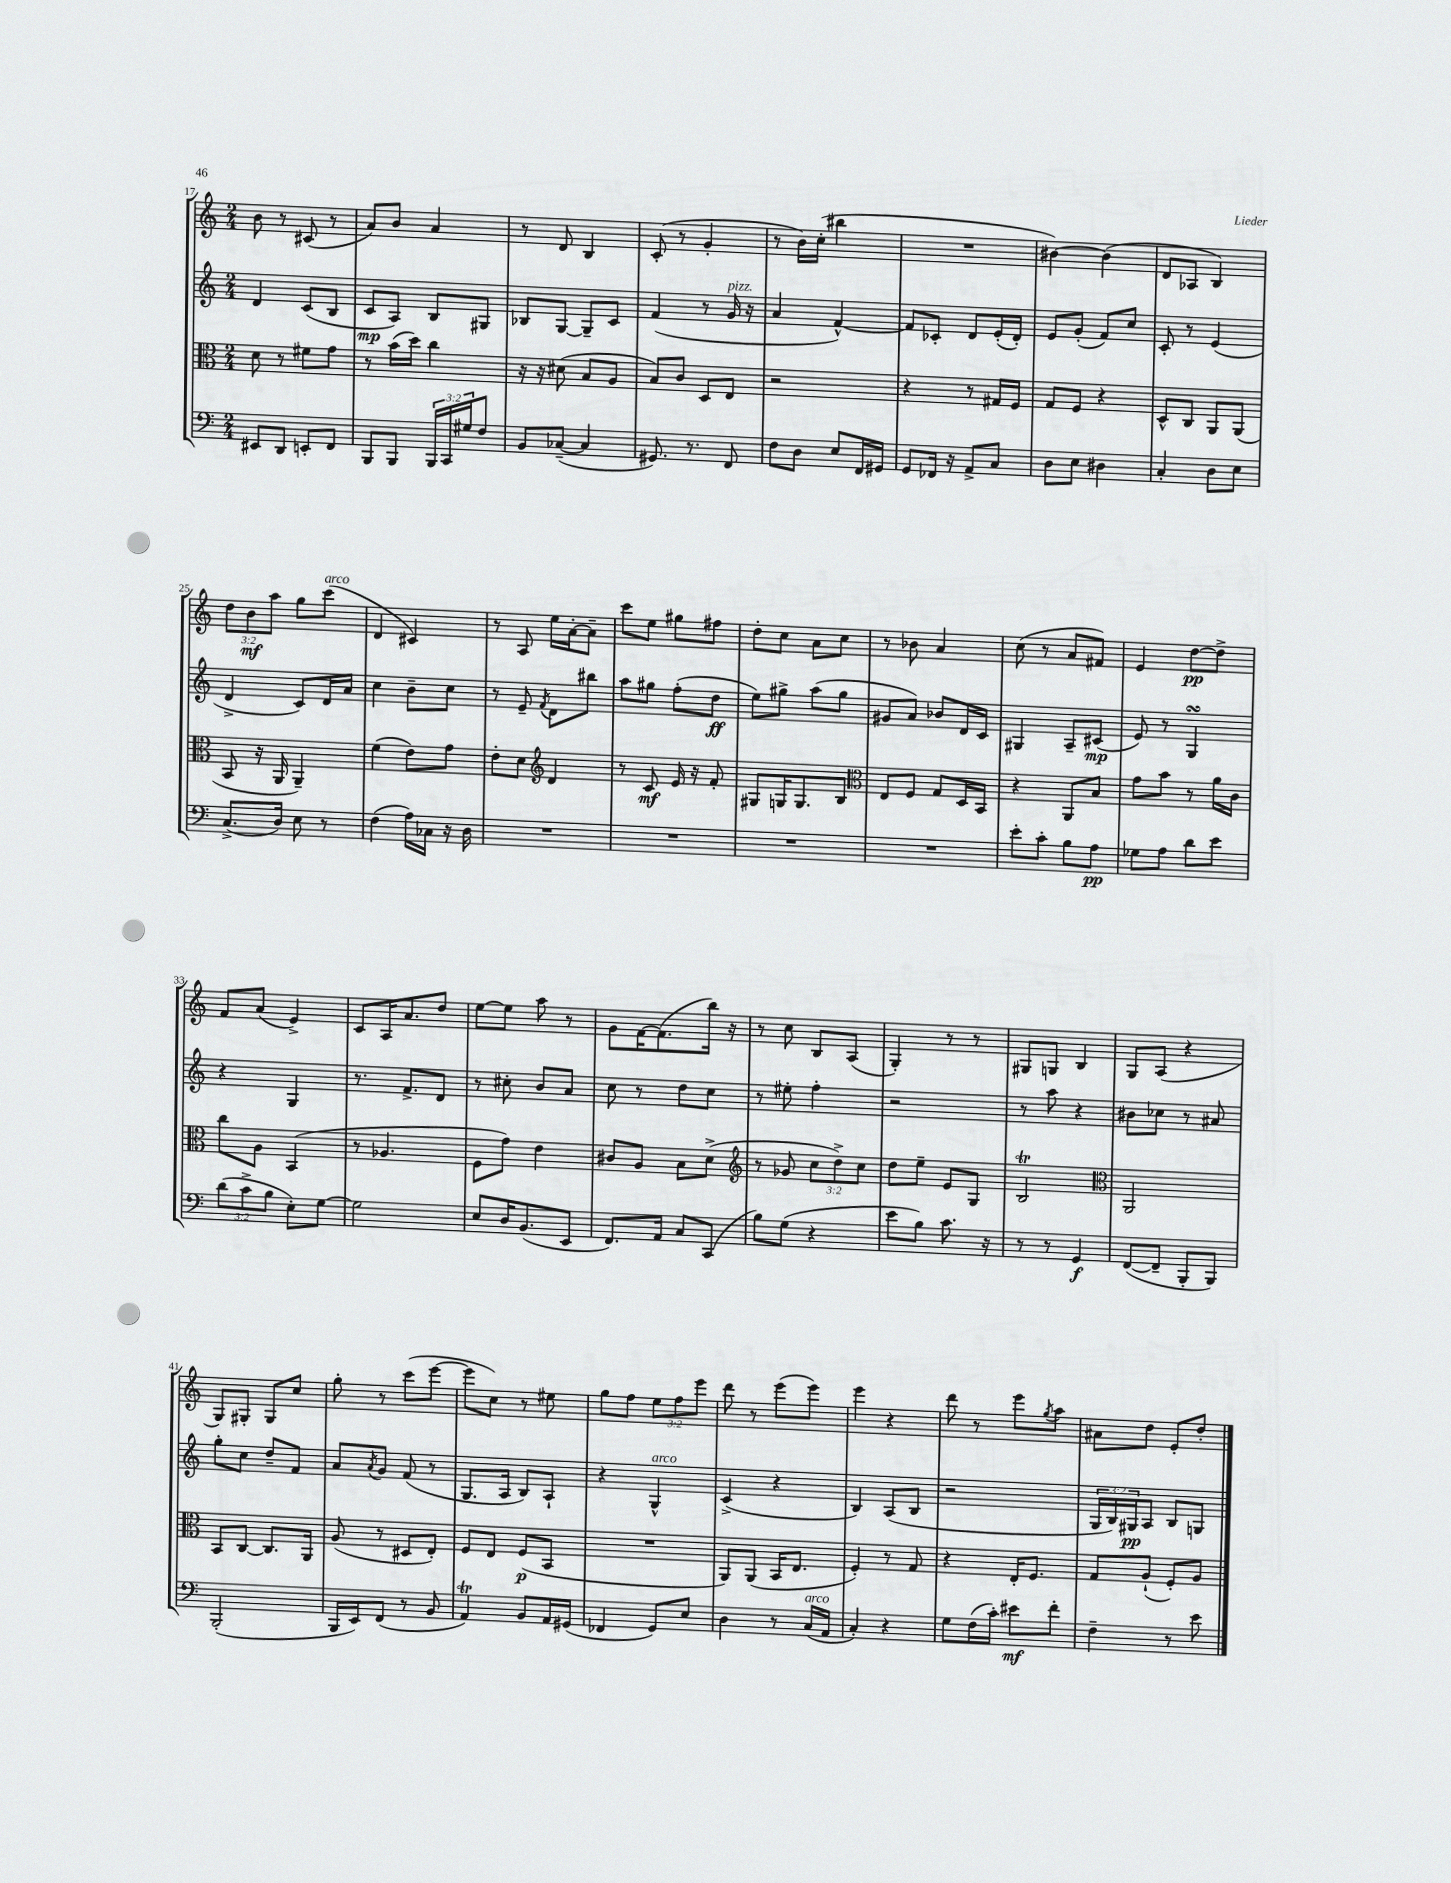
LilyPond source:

<<
\new StaffGroup <<
\new Staff = "s0" {
    \clef treble \key c \major \numericTimeSignature \time 2/4 \override Staff.TupletNumber.text = #tuplet-number::calc-fraction-text
    b'8 r8 cis'8( r8 |
    a'8) b'8 a'4 |
    r8 d'8 b4 |
    c'8-.( r8 g'4-. |
    r8 b'16) c''16-.( bis''4 |
    R2 |
    bis'4~) bis'4( |
    d'8 aes8 b4) |
    \tuplet 3/2 { d''8 b'8\mf a''8 } g''8 c'''8^\markup { \italic "arco" }( |
    d'4 cis'4) |
    r8 a8 e''16 a'16~-. a'8-- |
    c'''8 e''8 gis''8 fis''8 |
    d''8-. c''8 a'8 c''8 |
    r8 bes'8 a'4 |
    c''8( r8 a'8 fis'8) |
    e'4 d''8~\pp d''8-> |
    f'8 a'8( e'4->) |
    c'8 a16 a'8. d''8 |
    e''8~ e''8 a''8 r8 |
    g'8 f'16~ f'8.( b''16) r16 |
    r8 c''8 b8 a8( |
    g4-.) r8 r8 |
    gis8 g8 b4 |
    g8 a8( r4 |
    g8) gis8-. gis8 c''8 |
    g''8-. r8 c'''8( e'''8~ |
    e'''8 c''8) r8 eis''8 |
    g''8 f''8 \tuplet 3/2 { e''8 f''8 e'''8 } |
    d'''8 r8 e'''8( e'''8) |
    e'''4 r4 |
    d'''8 r8 e'''8 \acciaccatura { g''8 } a''8 |
    ais'8 d''8 e'8-. d''8-. \bar "|." |
}
\new Staff = "s1" {
    \clef treble \key c \major \numericTimeSignature \time 2/4 \override Staff.TupletNumber.text = #tuplet-number::calc-fraction-text
    d'4 c'8( b8 |
    c'8\mp a8) b8 gis8 |
    bes8 g8~ g8-- c'8 |
    f'4( r8 g'16^\markup { \italic "pizz." } r16 |
    a'4 f'4~-^) |
    f'8 ces'8-. d'8 e'16-.( d'16-.) |
    e'8 g'8-.( f'8) c''8 |
    c'8-. r8 e'4( |
    d'4-> c'8) d'16 a'16 |
    c''4 b'8-- c''8 |
    r8 e'8-- \acciaccatura { f'8 } d'8 bis''8 |
    a''8 gis''8 f''8-.( d''8\ff |
    e''8) gis''8-> a''8( gis''8 |
    gis'8 a'8) bes'8 d'16 c'16 |
    gis4 a8-- cis'8\mp( |
    e'8) r8 g4\turn |
    r4 g4 |
    r8. f'8.-> d'8 |
    r8 cis''8-. b'8 a'8 |
    c''8 r8 d''8 c''8 |
    r8 eis''8-. f''4-. |
    r2 |
    r8 a''8 r4 |
    bis'8 ces''8 r8 ais'8 |
    g''8-. c''8 d''8-- f'8 |
    a'8 \acciaccatura { a'8 } g'8 f'8( r8 |
    g8. a16 b8) a8-! |
    r4 g4-^^\markup { \italic "arco" } |
    c'4->( r4 |
    b4) a8( b8 |
    r2 |
    \tuplet 3/2 { g16 b16) gis16\pp } a8 b8 g8 \bar "|." |
}
\new Staff = "s2" {
    \clef alto \key c \major \numericTimeSignature \time 2/4 \override Staff.TupletNumber.text = #tuplet-number::calc-fraction-text
    d'8 r8 fis'8 g'8 |
    r8 b'16( d''16) c''4 |
    r16 r16 dis'8( b8 a8 |
    b8) c'8 d8 e8 |
    r2 |
    r4 r8 gis16 f16 |
    g8 f8 r4 |
    d8-^ c8 a,8 a,8( |
    b,8 r16 a,16 a,4--) |
    f'4( e'8) g'8 |
    e'8-. d'8 \clef treble d'4 |
    r8 c'8\mf e'16 r16 f'8-. |
    gis8 g16 g8. b8 |
    \clef alto e8 f8 g8 d16 b,16 |
    r4 a,8 b8 |
    g'8 b'8 r8 a'16 c'16 |
    c''8 a8 b,4( |
    r8 aes4. |
    f8 g'8) e'4 |
    cis'8 a8 b8 d'8->( |
    \clef treble r8 ges'8 \tuplet 3/2 { c''8 d''8->) c''8 } |
    d''8 e''8-- e'8 g8 |
    b2\trill |
    \clef alto a,2 |
    b,8 c8~ c8. a,16 |
    a8( r8 dis8 e8-.) |
    f8 e8 f8\p( b,8 |
    R2 |
    a,8) a,8( b,16 e8. |
    f4-.) r8 g8 |
    r4 e16-. f8. |
    g8 a8-!( f8-.) a8 \bar "|." |
}
\new Staff = "s3" {
    \clef bass \key c \major \numericTimeSignature \time 2/4 \override Staff.TupletNumber.text = #tuplet-number::calc-fraction-text
    eis,8 d,8 e,8-. f,8 |
    b,,8 b,,8 \tuplet 3/2 { b,,16 c,16 gis16 } f8 |
    b,8 ces8~--( ces4 |
    gis,8.) r8. f,8 |
    f8 d8 e8 f,16 gis,16 |
    g,8 fes,16 r16 a,8-> c8 |
    d8 e8 dis4 |
    c4-. d8 e8 |
    c8.->( d16) e8 r8 |
    f4( a16) ces16 r16 d16 |
    R2 |
    R2 |
    R2 |
    R2 |
    e'8-. c'8-. b8 a8\pp |
    ges8 a8 d'8 e'8 |
    \tuplet 3/2 { d'8( c'8-> b8 } e8-.) g8~ |
    g2 |
    e8 d16 b,8.( e,8 |
    f,8.) a,16 c8 c,8( |
    b8) g8( r4 |
    e'8 b8) c'8. r16 |
    r8 r8 g,4\f |
    f,8~( f,8-- b,,8-. b,,8) |
    b,,2-.( |
    b,,16 e,16) f,8( r8 b,8 |
    a,4\trill) b,8 a,16 gis,16( |
    fes,4 g,8) e8 |
    d4 r8 c16^\markup { \italic "arco" }( a,16 |
    c4-.) r4 |
    g8 f16( c'16-.) eis'8\mf f'8-. |
    f4-- r8 e'8 \bar "|." |
}
>>
>>
\layout { \context { \Score currentBarNumber = #17 } }
